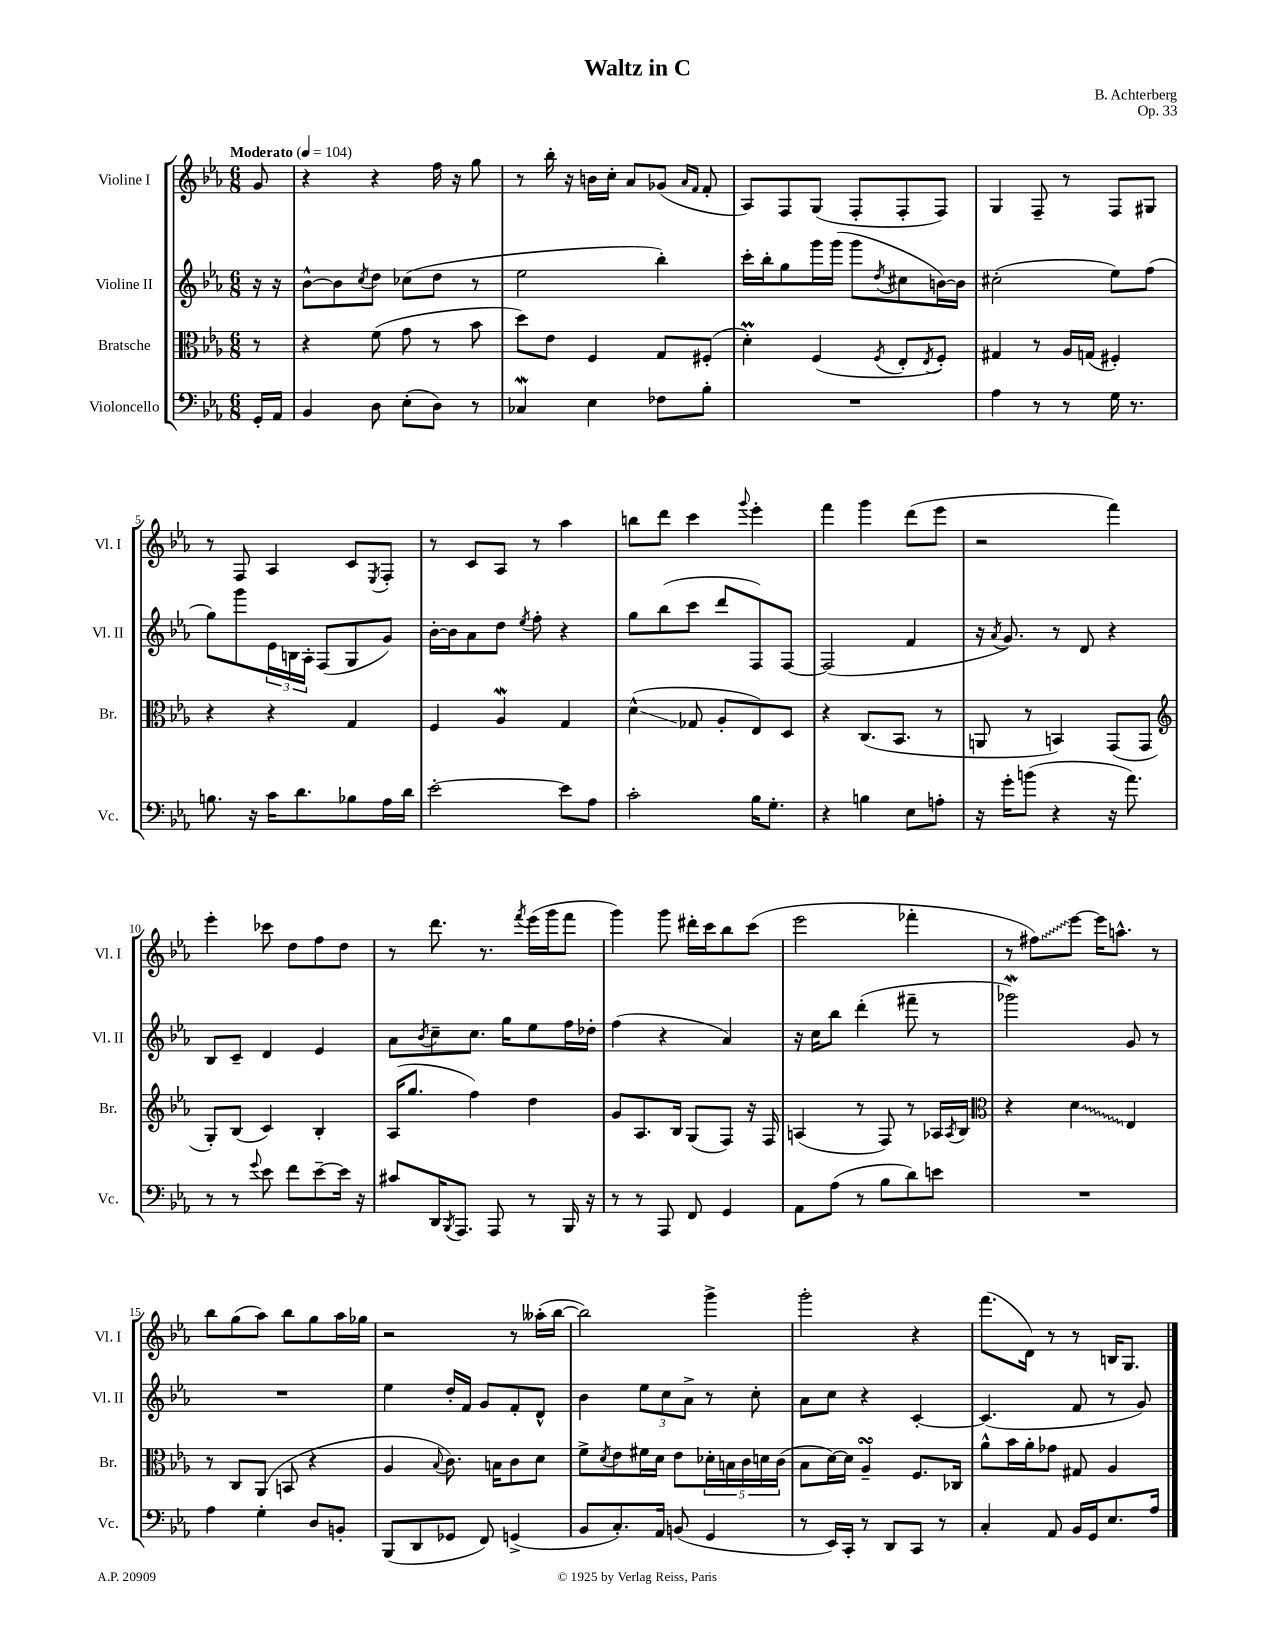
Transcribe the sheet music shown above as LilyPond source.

\header { title = "Waltz in C" composer = "B. Achterberg" opus = "Op. 33" }
<<
\new StaffGroup <<
\new Staff = "s0" \with { instrumentName = "Violine I" shortInstrumentName = "Vl. I" } {
    \clef treble \key ees \major \numericTimeSignature \time 6/8 \partial 8 \tempo "Moderato" 4 = 104
    g'8 |
    r4 r4 f''16 r16 g''8 |
    r8 bes''16-. r16 b'16 c''16-. aes'8 ges'8( \grace { aes'16 f'16 } f'8-. |
    aes8) f8 g8( f8-. f8-. f8) |
    g4 f8-- r8 f8 gis8 |
    r8 f8 aes4 c'8 \acciaccatura { ees8 } f8-. |
    r8 c'8 aes8 r8 aes''4 |
    b''8 d'''8 c'''4 \appoggiatura { g'''8 } ees'''4-. |
    f'''4 g'''4 d'''8( ees'''8 |
    r2 f'''4) |
    ees'''4-. ces'''8 d''8 f''8 d''8 |
    r8 d'''8. r8. \acciaccatura { f'''8 } ees'''16( g'''16 f'''8 |
    g'''4) g'''8 dis'''16-. c'''16 bes''8 c'''8( |
    ees'''2 fes'''4-. |
    r8 \once \override Glissando.style = #'zigzag fis''8\glissando) ees'''8~ ees'''16 a''8.-^ r8 |
    bes''8 g''8( aes''8) bes''8 g''8 aes''16 ges''16 |
    r2 r8 aeses''16-.( bes''16~ |
    bes''2) g'''4-> |
    g'''2-. r4 |
    f'''8.( d'16) r8 r8 b16 g8. \bar "|." |
}
\new Staff = "s1" \with { instrumentName = "Violine II" shortInstrumentName = "Vl. II" } {
    \clef treble \key ees \major \numericTimeSignature \time 6/8 \partial 8
    r16 r16 |
    bes'8~-^ bes'8 \acciaccatura { c''8 } d''8 ces''8( d''8 r8 |
    ees''2 bes''4-.) |
    c'''16-. bes''16-. g''8 g'''16 g'''16( g'''8 \acciaccatura { d''8 } cis''8 b'16~) b'16 |
    cis''2-.( ees''8) f''8( |
    g''8) g'''8 \tuplet 3/2 { ees'16 b16 aes16-. } f8( g8 g'8) |
    bes'16~-. bes'16 aes'8 d''8 \acciaccatura { ees''8 } f''8-. r4 |
    g''8 bes''8( c'''8 d'''8 f8) f8~ |
    f2( f'4 |
    r16 \acciaccatura { aes'8 } g'8.) r8 d'8 r4 |
    bes8 c'8-- d'4 ees'4 |
    aes'8 \acciaccatura { bes'8 } c''8-- c''8. g''16 ees''8 f''16 des''16-. |
    f''4( r4 aes'4) |
    r16 c''16 bes''8 d'''4-.( fis'''8-- r8 |
    ges'''2\mordent) g'8 r8 |
    R2. |
    ees''4 d''16-. f'16 g'8 f'8-. d'8-^ |
    bes'4 \tuplet 3/2 { ees''8 c''8 aes'8-> } r8 c''8-. |
    aes'8 c''8 r4 c'4~-. |
    c'4.( f'8 r8 g'8) \bar "|." |
}
\new Staff = "s2" \with { instrumentName = "Bratsche" shortInstrumentName = "Br." } {
    \clef alto \key ees \major \numericTimeSignature \time 6/8 \partial 8
    r8 |
    r4 f'8( g'8 r8 bes'8 |
    d''8) ees'8 f4 g8 fis8-.( |
    d'4-.\prall) f4( \acciaccatura { f8 } ees8-. \acciaccatura { ees8 } f8-.) |
    gis4 r8 aes16 g16( fis4-.) |
    r4 r4 g4 |
    f4 aes4\mordent g4 |
    d'4-^\glissando( ges8 aes8-. ees8) d8 |
    r4 c8.( bes,8. r8 |
    a,8 r8 b,4) g,8( g,8 |
    \clef treble g8-.) bes8( c'4) bes4-. |
    aes16( g''8. f''4) d''4 |
    g'8 aes8. bes16 g8( f8) r16 f16 |
    a4( r8 f8) r8 aes16 \acciaccatura { aes8 } bes16 |
    \clef alto r4 \once \override Glissando.style = #'zigzag d'4\glissando ees4 |
    r8 c8 aes,8( b,8 r4 |
    aes4 \appoggiatura { bes8 } c'8.) b16 c'8 d'8 |
    f'8-> \acciaccatura { d'8 } ees'8 fis'16 d'16 ees'8 \tuplet 5/4 { des'16-. b16 c'16 d'16 c'16( } |
    bes8 d'16~) d'16 aes4--\turn f8. ces16 |
    aes'8-^ bes'16 aes'16-. ges'8 gis8 aes4 \bar "|." |
}
\new Staff = "s3" \with { instrumentName = "Violoncello" shortInstrumentName = "Vc." } {
    \clef bass \key ees \major \numericTimeSignature \time 6/8 \partial 8
    g,16-. aes,16 |
    bes,4 d8 ees8-.( d8) r8 |
    ces4\mordent ees4 fes8 bes8-. |
    R2. |
    aes4 r8 r8 g16 r8. |
    b8. r16 c'16 d'8. bes8 aes16 d'16 |
    ees'2~-. ees'8 aes8 |
    c'2-. bes16 g8.-. |
    r4 b4 ees8 a8-. |
    r16 g'16-. b'8( r4 r16 aes'8.) |
    r8 r8 \appoggiatura { g'8 } ees'8 f'8 ees'8~-- ees'16 r16 |
    cis'8 d,16 \acciaccatura { bes,,8 } aes,,8. aes,,8 r8 bes,,16 r16 |
    r8 r8 aes,,8 f,8 g,4 |
    aes,8 aes8( r8 bes8 d'8) e'8 |
    R2. |
    aes4 g4-. d8 b,8-. |
    bes,,8( d,8 ges,8 f,8) g,4->( |
    bes,8 c8.-.) aes,16 b,8( g,4 |
    r8 ees,16) c,16-. r8 d,8 c,8 r8 |
    c4-. aes,8 bes,16 g,16 ees8. aes16 \bar "|." |
}
>>
>>
